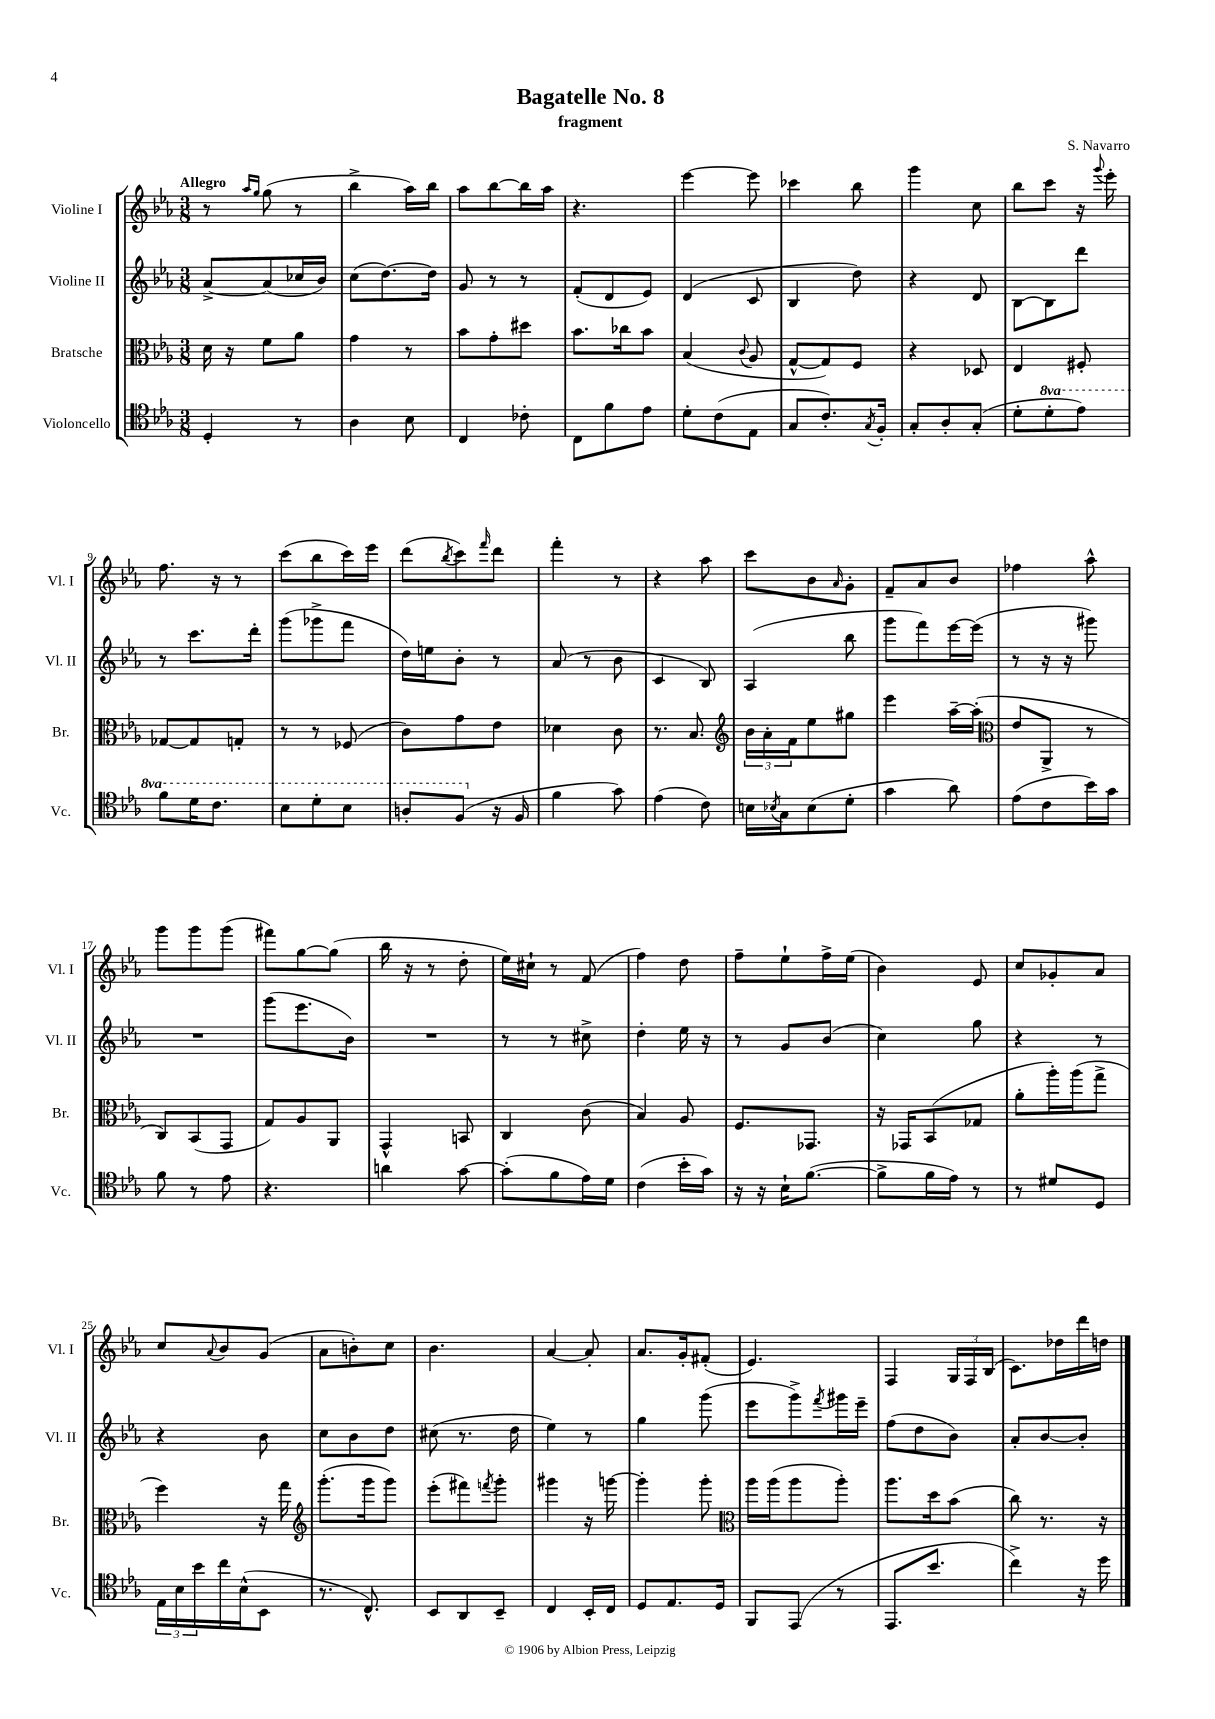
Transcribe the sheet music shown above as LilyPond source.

\header { title = "Bagatelle No. 8" composer = "S. Navarro" subtitle = "fragment" }
<<
\new StaffGroup <<
\new Staff = "s0" \with { instrumentName = "Violine I" shortInstrumentName = "Vl. I" } {
    \clef treble \key ees \major \numericTimeSignature \time 3/8 \tempo "Allegro"
    r8 \grace { aes''16 g''16 } g''8( r8 |
    bes''4-> aes''16) bes''16 |
    aes''8 bes''8~ bes''16 aes''16 |
    r4. |
    ees'''4~ ees'''8 |
    ces'''4 bes''8 |
    g'''4 c''8 |
    bes''8 c'''8 r16 \appoggiatura { g'''8 } ees'''16-. |
    f''8. r16 r8 |
    c'''8( bes''8 c'''16) ees'''16 |
    d'''8( \acciaccatura { bes''8 } c'''8) \grace { f'''16 } d'''8 |
    f'''4-. r8 |
    r4 aes''8 |
    c'''8 bes'8 \grace { aes'16 } g'8-. |
    f'8-- aes'8 bes'8 |
    fes''4 aes''8-^ |
    g'''8 g'''8 g'''8( |
    fis'''8) g''8~ g''8( |
    bes''16 r16 r8 d''8-. |
    ees''16) cis''16-! r8 f'8( |
    f''4) d''8 |
    f''8-- ees''8-! f''16-> ees''16( |
    bes'4) ees'8 |
    c''8 ges'8-. aes'8 |
    c''8 \appoggiatura { aes'8 } bes'8 g'8( |
    aes'8 b'8-.) c''8 |
    bes'4. |
    aes'4~ aes'8-. |
    aes'8. g'16-. fis'8-.( |
    ees'4.) |
    f4 \tuplet 3/2 { g16 f16 bes16( } |
    c'8.) des''16 d'''16 d''16 \bar "|." |
}
\new Staff = "s1" \with { instrumentName = "Violine II" shortInstrumentName = "Vl. II" } {
    \clef treble \key ees \major \numericTimeSignature \time 3/8
    aes'8~-> aes'8( ces''16 bes'16) |
    c''8( d''8.~) d''16 |
    g'8 r8 r8 |
    f'8-.( d'8 ees'8) |
    d'4( c'8 |
    bes4 d''8) |
    r4 d'8 |
    bes8~ bes8 d'''8 |
    r8 c'''8. d'''16-. |
    g'''8( ges'''8-> f'''8 |
    d''16) e''16 bes'8-. r8 |
    aes'8( r8 bes'8 |
    c'4 bes8) |
    aes4( bes''8 |
    g'''8 f'''8) ees'''16~ ees'''16( |
    r8 r16 r16 gis'''8) |
    R4. |
    g'''8( ees'''8. bes'16) |
    R4. |
    r8 r8 cis''8-> |
    d''4-. ees''16 r16 |
    r8 g'8 bes'8( |
    c''4) g''8 |
    r4 r8 |
    r4 bes'8 |
    c''8 bes'8 d''8 |
    cis''8( r8. d''16 |
    ees''4) r8 |
    g''4 g'''8( |
    ees'''8 g'''8->) \acciaccatura { f'''8 } gis'''16 ees'''16-- |
    f''8( d''8 bes'8) |
    aes'8-. bes'8~ bes'8-. \bar "|." |
}
\new Staff = "s2" \with { instrumentName = "Bratsche" shortInstrumentName = "Br." } {
    \clef alto \key ees \major \numericTimeSignature \time 3/8
    d'16 r16 f'8 aes'8 |
    g'4 r8 |
    bes'8 g'8-. dis''8 |
    bes'8. ces''16 bes'8 |
    bes4( \appoggiatura { c'8 } aes8 |
    g8~-^ g8) f8 |
    r4 des8 |
    ees4 fis8-. |
    ges8~ ges8 g8-. |
    r8 r8 fes8( |
    c'8) g'8 ees'8 |
    des'4 c'8 |
    r8. bes8. |
    \clef treble \tuplet 3/2 { bes'16 aes'16-. f'16 } ees''8 gis''8 |
    ees'''4 aes''16~-- aes''16-.( |
    \clef alto ees'8 aes,8-> r8 |
    c8) bes,8( g,8 |
    g8) aes8 aes,8 |
    g,4-^ b,8 |
    c4 c'8( |
    bes4) aes8 |
    f8. ges,8. |
    r16 ges,16 bes,8( ges8 |
    aes'8-. aes''16-.) aes''16( g''8-> |
    f''4) r16 g''16 |
    \clef treble g'''8.-.( g'''16 g'''8) |
    ees'''8-.( fis'''8) \acciaccatura { f'''8 } g'''8-. |
    gis'''4 r16 g'''16~ |
    g'''4-. g'''8-. |
    \clef alto aes''16 aes''16( aes''8 aes''8-.) |
    aes''8. d''16 bes'8( |
    c''8) r8. r16 \bar "|." |
}
\new Staff = "s3" \with { instrumentName = "Violoncello" shortInstrumentName = "Vc." } {
    \clef tenor \key ees \major \numericTimeSignature \time 3/8 \set Staff.ottavationMarkups = #ottavation-simple-ordinals
    d4-. r8 |
    aes4 bes8 |
    c4 ces'8-. |
    c8 f'8 ees'8 |
    d'8-. c'8( ees8 |
    g8 c'8.-.) \acciaccatura { g8 } f16-. |
    g8-. aes8-. g8-.( |
    d'8-. \ottava #1 d''8-. ees''8) |
    f''8 d''16 c''8. |
    bes'8 d''8-. bes'8 |
    a'8-. f'8( \ottava #0 r16 f16 |
    f'4 g'8) |
    ees'4( c'8) |
    b16 \acciaccatura { bes8 } g16 bes8( d'8-. |
    g'4 aes'8) |
    ees'8( c'8 bes'16) g'16 |
    f'8 r8 ees'8 |
    r4. |
    a'4 g'8~ |
    g'8-.( f'8 ees'16) d'16 |
    c'4( bes'16-. g'16) |
    r16 r16 bes16-! f'8.~( |
    f'8-> f'16 ees'16) r8 |
    r8 dis'8 d8 |
    \tuplet 3/2 { ees16 bes16 bes'16 } c''16 bes16-^( bes,8 |
    r8. c8.-^) |
    bes,8 aes,8 bes,8-- |
    c4 bes,16-. c16 |
    d8 ees8. d16 |
    f,8 ees,8( r8 |
    ees,8. bes'8. |
    c''4->) r16 d''16 \bar "|." |
}
>>
>>
